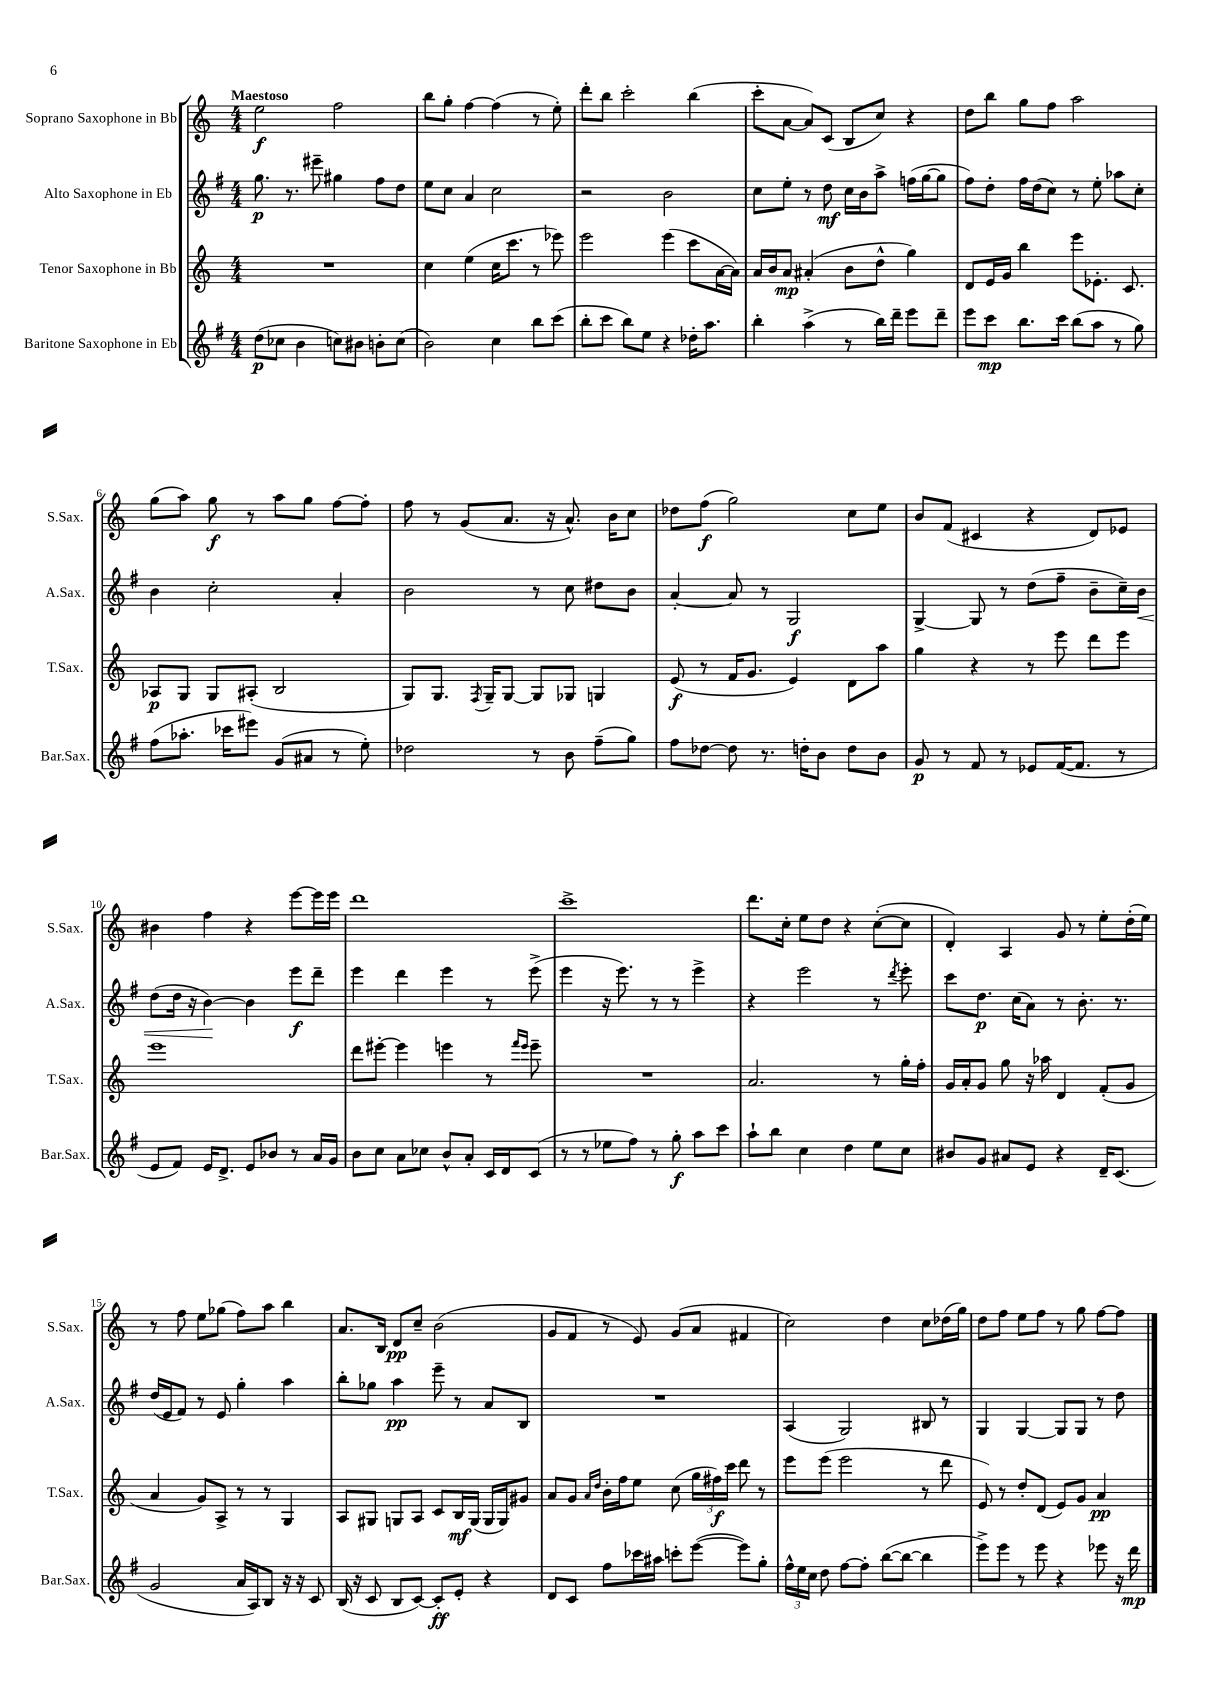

**kern	**kern	**kern	**kern
*staff4	*staff3	*staff2	*staff1
*clefG2	*clefG2	*clefG2	*clefG2
*k[f#]	*k[]	*k[f#]	*k[]
*M4/4	*M4/4	*M4/4	*M4/4
(8dd	1r	8.gg	2ee
8cc-	.	.	.
.	.	8.r	.
4b	.	.	.
.	.	8eee#~	.
8cc)	.	4gg#	2ff
8b#	.	.	.
8b'	.	8ff#	.
(8cc	.	8dd	.
=	=	=	=
2b)	4cc	8ee	8bb
.	.	8cc	8gg'
.	(4ee	4a	[4ff
4cc	16cc	2cc	(4ff]
.	8.ccc	.	.
8bb	8r	.	8r
(8ccc	8eee-)	.	8ee')
=	=	=	=
8bb'	2eee	2r	8ddd'
8ccc	.	.	8bb
8bb)	.	.	2ccc'
8ee	.	.	.
4r	(4eee	2b	.
16dd-'	8ccc	.	(4bb
8.aa	.	.	.
.	[16a	.	.
.	16a])	.	.
=	=	=	=
4bb'	16a	8cc	8ccc'
.	16b	.	.
.	8a	8ee'	[8a
(4aa^	(4a#'	8r	8a])
.	.	8dd	(8c
8r	8b	16cc	8B
.	.	16b	.
16bb)	8dd^^	8aa^	8cc)
16ddd~	.	.	.
8eee	4gg)	(16ff	4r
.	.	[16gg	.
8ddd~	.	8gg]	.
=	=	=	=
8eee	8d	8ff#)	8dd
8ccc	16e	8dd'	8bb
.	16g	.	.
8.bb	4bb	16ff#	8gg
.	.	(16dd	.
.	.	8cc)	8ff
16ccc	.	.	.
(8bb	8eee	8r	2aa
8aa	8.e-'	8ee'	.
8r	.	8aa-	.
.	8.c	.	.
8gg)	.	8cc'	.
=	=	=	=
(8ff#	8A-	4b	(8gg
8.aa-'	8G	.	8aa)
.	8G	2cc'	8gg
16ccc-	.	.	.
8eee#)	(8A#'	.	8r
(8g	2B	.	8aa
8a#	.	.	8gg
8r	.	4a'	[8ff
8ee')	.	.	8ff']
=	=	=	=
2dd-	8G)	2b	8ff
.	8.G	.	8r
.	.	.	(8g
.	8qF	.	.
.	16G~	.	.
.	[8G	.	8.a
8r	8G]	8r	.
.	.	.	16r
8b	8G-	8cc	8.a^^)
(8ff#~	4G	8dd#	.
.	.	.	16b
8gg)	.	8b	8cc
=	=	=	=
8ff#	(8e	[4a'	8dd-
[8dd-	8r	.	(8ff
8dd-]	16f	8a]	2gg)
.	8.g	.	.
8.r	.	8r	.
.	4e)	2G	.
16dd'	.	.	.
8b	.	.	.
8dd	8d	.	8cc
8b	8aa	.	8ee
=	=	=	=
8g	4gg	[4G^	8b
8r	.	.	(8f
8f#	4r	8G]	4c#
8r	.	8r	.
8e-	8r	(8dd	4r
([16f#	8eee	8ff#~	.
8.f#]	.	.	.
.	8ddd	8b~	8d)
8r	8eee	16cc~)	8e-
.	.	16b	.
=	=	=	=
8e	1eee	(8dd	4b#
8f#)	.	16dd	.
.	.	16r	.
16e	.	[4b)	4ff
8.d^	.	.	.
8e	.	4b]	4r
8b-	.	.	.
8r	.	8eee	[8eee
16a	.	8ddd~	16eee]
16g	.	.	16eee
=	=	=	=
8b	8ddd	4eee	1ddd
8cc	[8eee#'	.	.
8a	4eee#]	4ddd	.
8cc-	.	.	.
8b^^	4eee	4eee	.
8a'	.	.	.
16c	8r	8r	.
16d	.	.	.
.	16qqfff	.	.
.	16qqeee	.	.
(8c	8eee~	(8eee^	.
=	=	=	=
8r	1r	4eee	1ccc^
8r	.	.	.
8ee-	.	16r	.
.	.	8.eee)	.
8ff#)	.	.	.
8r	.	8r	.
8gg'	.	8r	.
8aa	.	4eee^	.
8ccc	.	.	.
=	=	=	=
8aa`	2.a	4r	8.ddd
8bb	.	.	.
.	.	.	16cc'
4cc	.	2eee	8ee
.	.	.	8dd
4dd	.	.	4r
8ee	8r	8r	([8cc'
.	.	8qddd	.
8cc	16gg'	8eee'	8cc]
.	16ff'	.	.
=	=	=	=
8b#	16g	8ccc	4d')
.	16a'	.	.
8g	8g	8.dd	.
8a#	8gg	.	4A
.	.	(16cc	.
8e	16r	8a)	.
.	16aa-	.	.
4r	4d	8r	8g
.	.	8.b'	8r
16d~	(8f'	.	8ee'
(8.c	.	8.r	.
.	8g	.	(16dd'
.	.	.	16ee)
=	=	=	=
2g	4a	(16dd	8r
.	.	16e	.
.	.	8f#)	8ff
.	8g)	8r	8ee
.	8A^	8e	(8gg-
16a	8r	4gg'	8ff)
16A)	.	.	.
8B	8r	.	8aa
16r	4G	4aa	4bb
16r	.	.	.
8c	.	.	.
=	=	=	=
(16B	8A	8bb'	8.a
16r	.	.	.
8c	8G#	8gg-	.
.	.	.	16B
8B	8G	4aa	8d
[8c)	8A	.	8cc~
8c']	8c	8eee~	(2b
8e'	16B	8r	.
.	(16G	.	.
4r	16G	8a	.
.	16G)	.	.
.	8g#	8B	.
=	=	=	=
8d	8a	1r	8g
8c	8g	.	8f
.	16qqa	.	.
.	16qqdd	.	.
8ff#	16b'	.	8r
.	16ff	.	.
16ccc-	8ee	.	8e)
16aa#	.	.	.
8ccc'	(8cc	.	(8g
([8eee	24gg	.	8a
.	24ff#)	.	.
.	24ccc	.	.
8eee])	8ddd	.	4f#
8gg'	8r	.	.
=	=	=	=
24ff#^^	8eee	(4A	2cc)
24ee	.	.	.
24cc	.	.	.
8dd	(8eee	.	.
[8ff#	2eee	2G)	.
8ff#']	.	.	.
([8bb	.	.	4dd
8bb_	.	.	.
4bb]	8r	8B#	8cc
.	8ddd	8r	(16dd-
.	.	.	16gg)
=	=	=	=
8eee^)	8e)	4G	8dd
8eee	8r	.	8ff
8r	8dd'	[4G	8ee
8eee	(8d	.	8ff
4r	8e)	8G]	8r
.	8g	8G	8gg
8eee-	4a	8r	[8ff
16r	.	8dd	8ff]
16ddd	.	.	.
==	==	==	==
*-	*-	*-	*-
